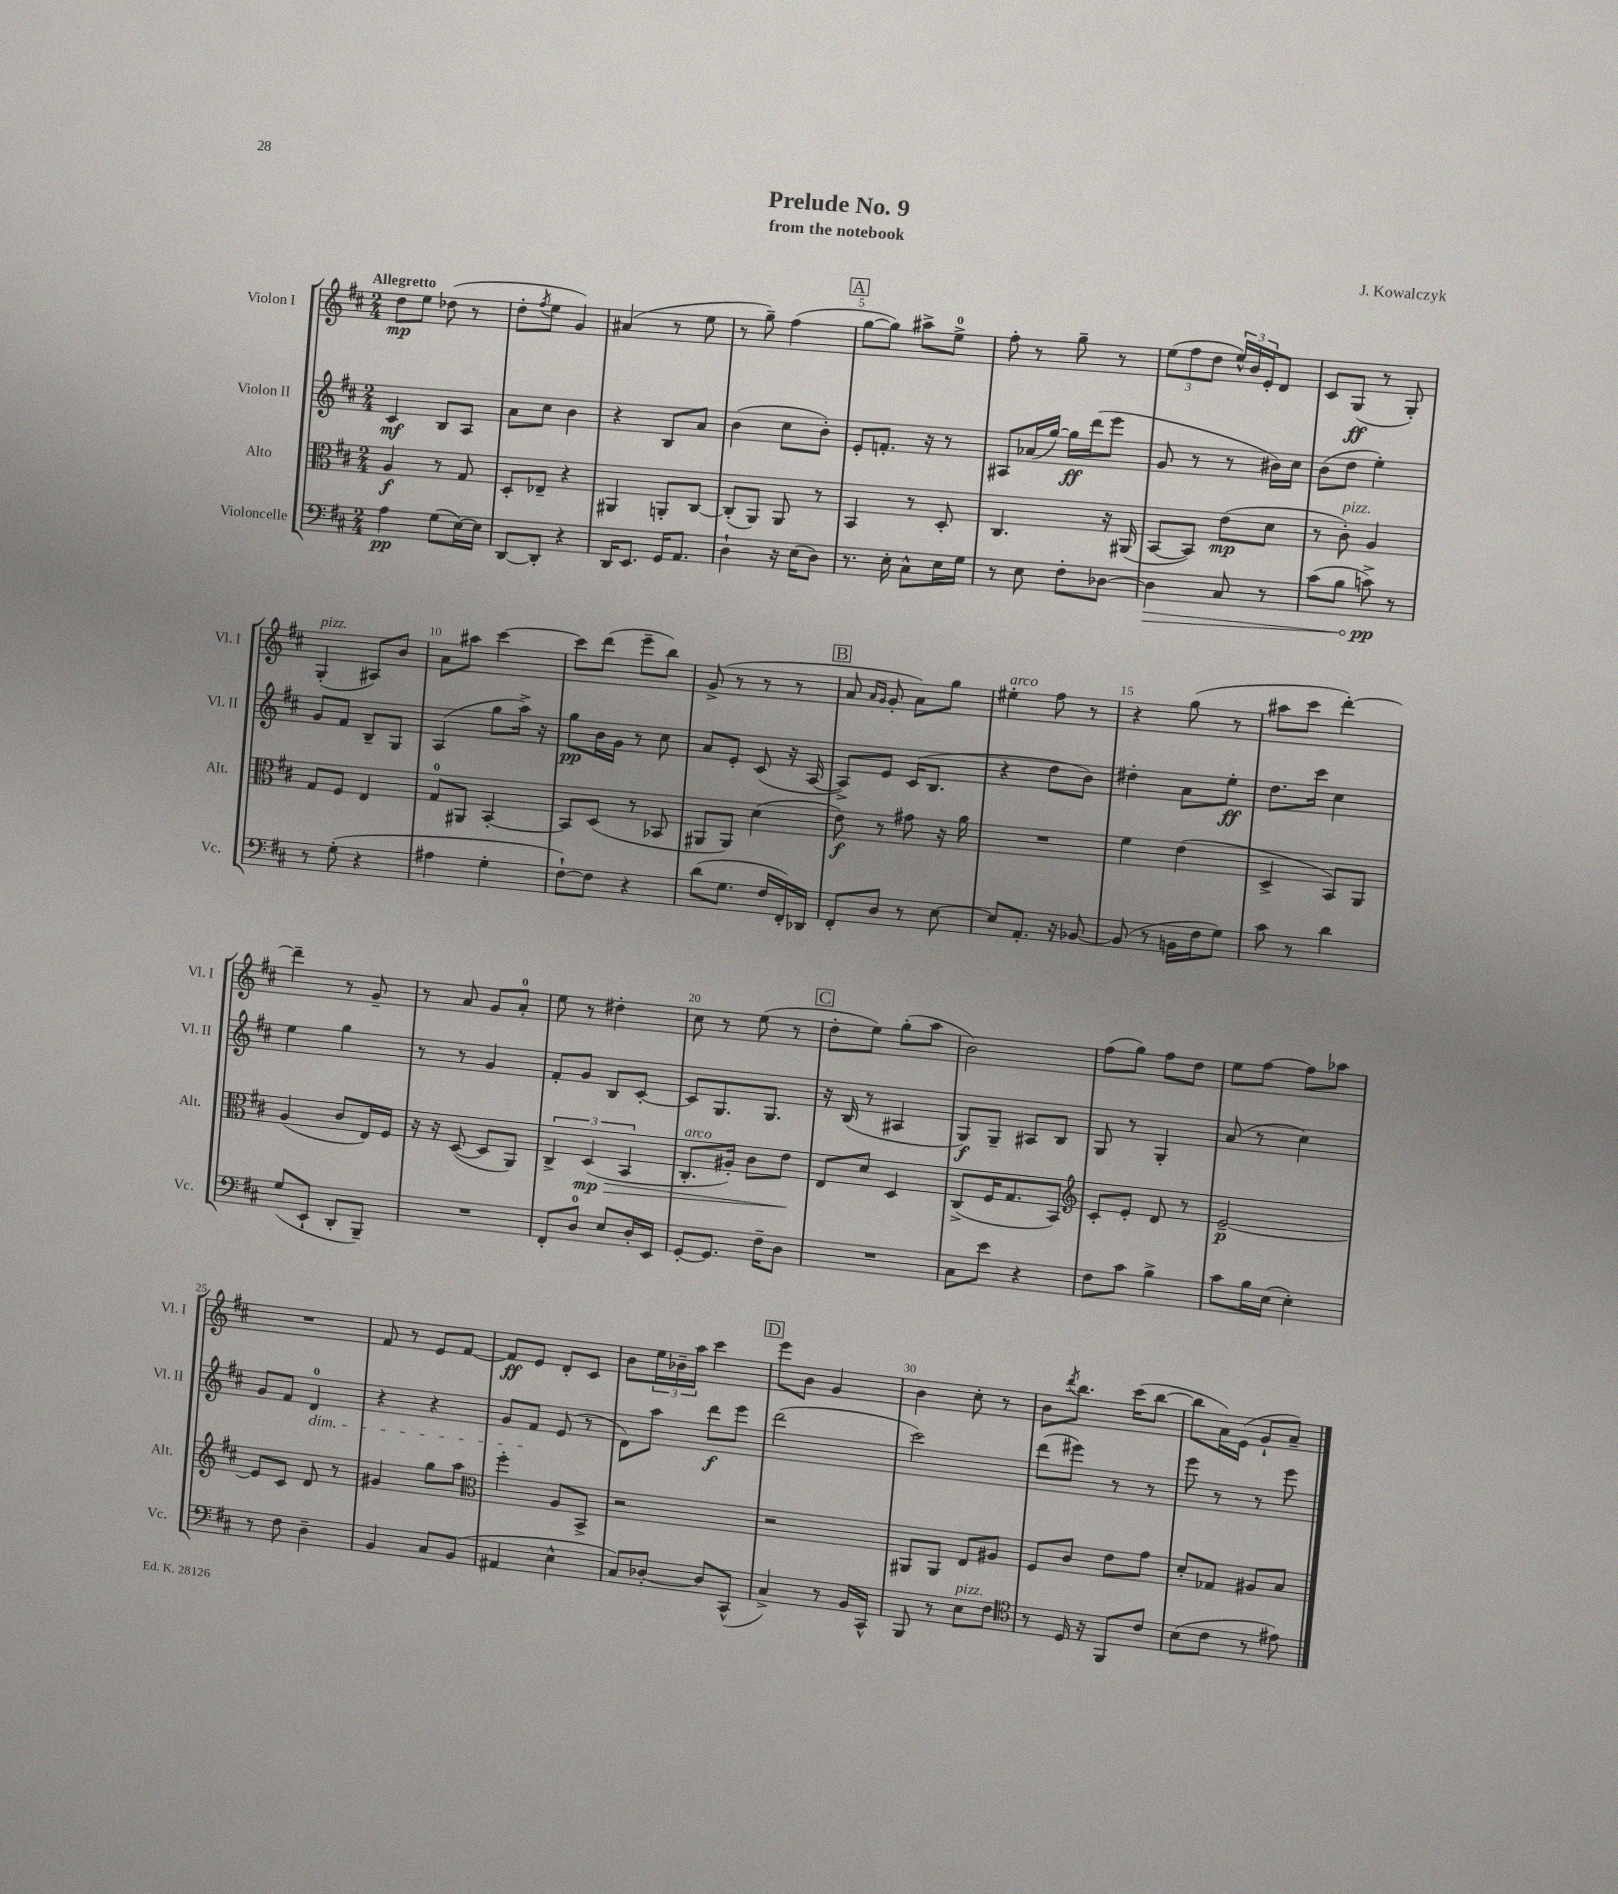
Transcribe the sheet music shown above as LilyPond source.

\header { title = "Prelude No. 9" composer = "J. Kowalczyk" subtitle = "from the notebook" }
<<
\new StaffGroup <<
\new Staff = "s0" \with { instrumentName = "Violon I" shortInstrumentName = "Vl. I" } {
    \clef treble \key d \major \numericTimeSignature \time 2/4 \tempo "Allegretto"
    d''8\mp e''8 des''8( r8 |
    d''8-. \acciaccatura { fis''8 } e''8 g'4) |
    ais'4( r8 e''8 |
    r8 g''8--) fis''4( |
    \mark \markup { \box "A" } g''8~ g''8) ais''8-> e''8-0-> |
    fis''8-. r8 g''8-- r8 |
    \tuplet 3/2 { e''8( fis''8 d''8 } \tuplet 3/2 { e''16-^) b'16 e'16-. } d'8 |
    cis'8 g8\ff( r8 g8-.) |
    g4-.^\markup { \italic "pizz." }( ais8) b'8 |
    a'8 ais''8 cis'''4~ |
    cis'''8 d'''8( e'''8-- b''8) |
    g'8->( r8 r8 r8 |
    \mark \markup { \box "B" } a'8 \grace { a'16 g'16 } g'8-. a'8) g''8 |
    eis''4-.^\markup { \italic "arco" } fis''8 r8 |
    r4 g''8( r8 |
    ais''8 cis'''8 d'''4~-.) |
    d'''4-- r8 g'8-- |
    r8 a'8 g'8 a'8-0-. |
    e''8 r8 dis''4-. |
    cis''8 r8 e''8( r8 |
    \mark \markup { \box "C" } d''8-. e''8) g''8-.( a''8 |
    b'2) |
    fis''8( g''8) fis''8 d''8 |
    e''8 fis''8~ fis''8 aes''8 |
    R2 |
    fis'8 r8 e'8 fis'8~ |
    fis'8\ff e'8 d'8-. cis'8 |
    b'8 \tuplet 3/2 { e''16 bes'16-- a''16 } cis'''4 |
    \mark \markup { \box "D" } e'''8 b'8 g'4 |
    b'4 cis''8-. r8 |
    b'8 \acciaccatura { d'''8 } b''8. cis'''16( b''8~ |
    b''8 a'16) e'16( g'8-! a'8--) \bar "|." |
}
\new Staff = "s1" \with { instrumentName = "Violon II" shortInstrumentName = "Vl. II" } {
    \clef treble \key d \major \numericTimeSignature \time 2/4
    cis'4\mf b8 a8 |
    a'8 cis''8 b'4 |
    r4 b8 a'8 |
    b'4( cis''8 b'8-.) |
    \mark \markup { \box "A" } e'8-. f'8.-. r16 r8 |
    ais8 aes'16( g''16~) g''16\ff d'''16( e'''8 |
    g'8 r8 r8 bis'16) cis''16 |
    b'8( d''8 e''4-.) |
    g'8 fis'8 b8-- g8 |
    a4( g''8 a''16->) r16 |
    g''8\pp b'16 g'16 r8 cis''8 |
    a'8 e'8-. cis'8( r16 a16~ |
    \mark \markup { \box "B" } a8->) e'8 cis'16( b8. |
    r4 d''8 b'8) |
    dis''4-. a'8 e''8-.\ff |
    d''8. cis'''16 cis''4 |
    e''4 g''4 |
    r8 r8 g'4 |
    fis'8-. g'8 b8 cis'8~-. |
    cis'8 g8. g8. |
    \mark \markup { \box "C" } r16 b16( r8 ais4 |
    g8\f) g8-- ais8 b8 |
    g8 r8 g4-. |
    a'8( r8 cis''4) |
    g'8 fis'8 d'4-0\dim |
    r4 r4 |
    g'8 fis'8\! e'8( r8 |
    d'8) a''8 d'''8\f e'''8 |
    \mark \markup { \box "D" } d'''2( |
    cis'''2) |
    d'''8( eis'''8) r8 r8 |
    e'''8 r8 r8 e'''8 \bar "|." |
}
\new Staff = "s2" \with { instrumentName = "Alto" shortInstrumentName = "Alt." } {
    \clef alto \key d \major \numericTimeSignature \time 2/4
    a4\f r8 g8 |
    d8-. ees8-- r4 |
    ais,4 a,8-. cis8~ |
    cis8-.( a,8) a,8 r8 |
    \mark \markup { \box "A" } b,4 r8 d8-. |
    cis4. r16 ais,16( |
    b,8~ b,8) e'8\mp( d'8 |
    r8 cis'8-.^\markup { \italic "pizz." }) a4 |
    g8 fis8 e4 |
    g8-0 ais,8 b,4~-. |
    b,8 d8( r8 bes,8 |
    ais,8 ais,8) d'4( |
    \mark \markup { \box "B" } e'8\f) r8 gis'8 r16 a'16 |
    R2 |
    fis'4 e'4( |
    d4-> b,8) a,8 |
    a4( cis'8 e16) fis16 |
    r16 r16 d8~( d8 a,8) |
    \tuplet 3/2 { cis4-> d4\mp\>( b,4 } |
    cis8.-.^\markup { \italic "arco" } ais16-.) cis'8 e'8\! |
    \mark \markup { \box "C" } e8 d'8 d4 |
    cis8->( fis16 g8. b,8) |
    \clef treble cis'8-. e'8-. d'8 r8 |
    e'2~--\p |
    e'8 cis'8 d'8 r8 |
    gis'4 g''8 a''8 |
    \clef alto fis''4-. a8 b,8-> |
    r2 |
    \mark \markup { \box "D" } r2 |
    ais,8 ais,8 e8 ais8 |
    fis8 cis'8 e'8 g'8 |
    d'8-. ges8 ais8 b8 \bar "|." |
}
\new Staff = "s3" \with { instrumentName = "Violoncelle" shortInstrumentName = "Vc." } {
    \clef bass \key d \major \numericTimeSignature \time 2/4
    a4\pp g8( e16~) e16 |
    d,8~ d,8-. r4 |
    d,16 e,8. g,16 a,8. |
    d4-! r16 e16( d8) |
    \mark \markup { \box "A" } r8. e16-. cis8-^ e16 g16 |
    r8 e8 fis8-. des8~ |
    \once \override Hairpin.circled-tip = ##t des4\> cis8 r8 |
    cis'8( b8 c'8->\pp\!) r8 |
    r8 g8-.( r4 |
    ais4 g4-. |
    fis8~-!) fis8 r4 |
    d'8( g8. fis16 fis,16-.) des,16 |
    \mark \markup { \box "B" } fis,8-. d8 r8 e8~ |
    e8 a,8.-. r16 bes,8~ |
    bes,8( r8 b,16 fis16 g8) |
    cis'8 r8 d'4 |
    g8( e,8-! d,8-. b,,8--) |
    R2 |
    fis,8-. d8-0 e8 d16-. e,16 |
    g,8~-. g,8. fis16-- d8 |
    \mark \markup { \box "C" } R2 |
    cis8 e'8 r4 |
    fis8 cis'8 b4-> |
    cis'8 b16 e16( e4-.) |
    r8 fis8 d4-- |
    b,4 cis8 b,8( |
    ais,4 e4-^ |
    cis8) des8~-. des8 cis,8-^( |
    \mark \markup { \box "D" } cis4->) r8 b,16 cis,16-^ |
    b,,8 r8 e8^\markup { \italic "pizz." } fis8 |
    \clef tenor r8 d16 r16 fis,8 cis'8 |
    b8( cis'8 r8 eis'8) \bar "|." |
}
>>
>>
\layout { \context { \Score \override BarNumber.break-visibility = ##(#f #t #t) barNumberVisibility = #(every-nth-bar-number-visible 5) } }
